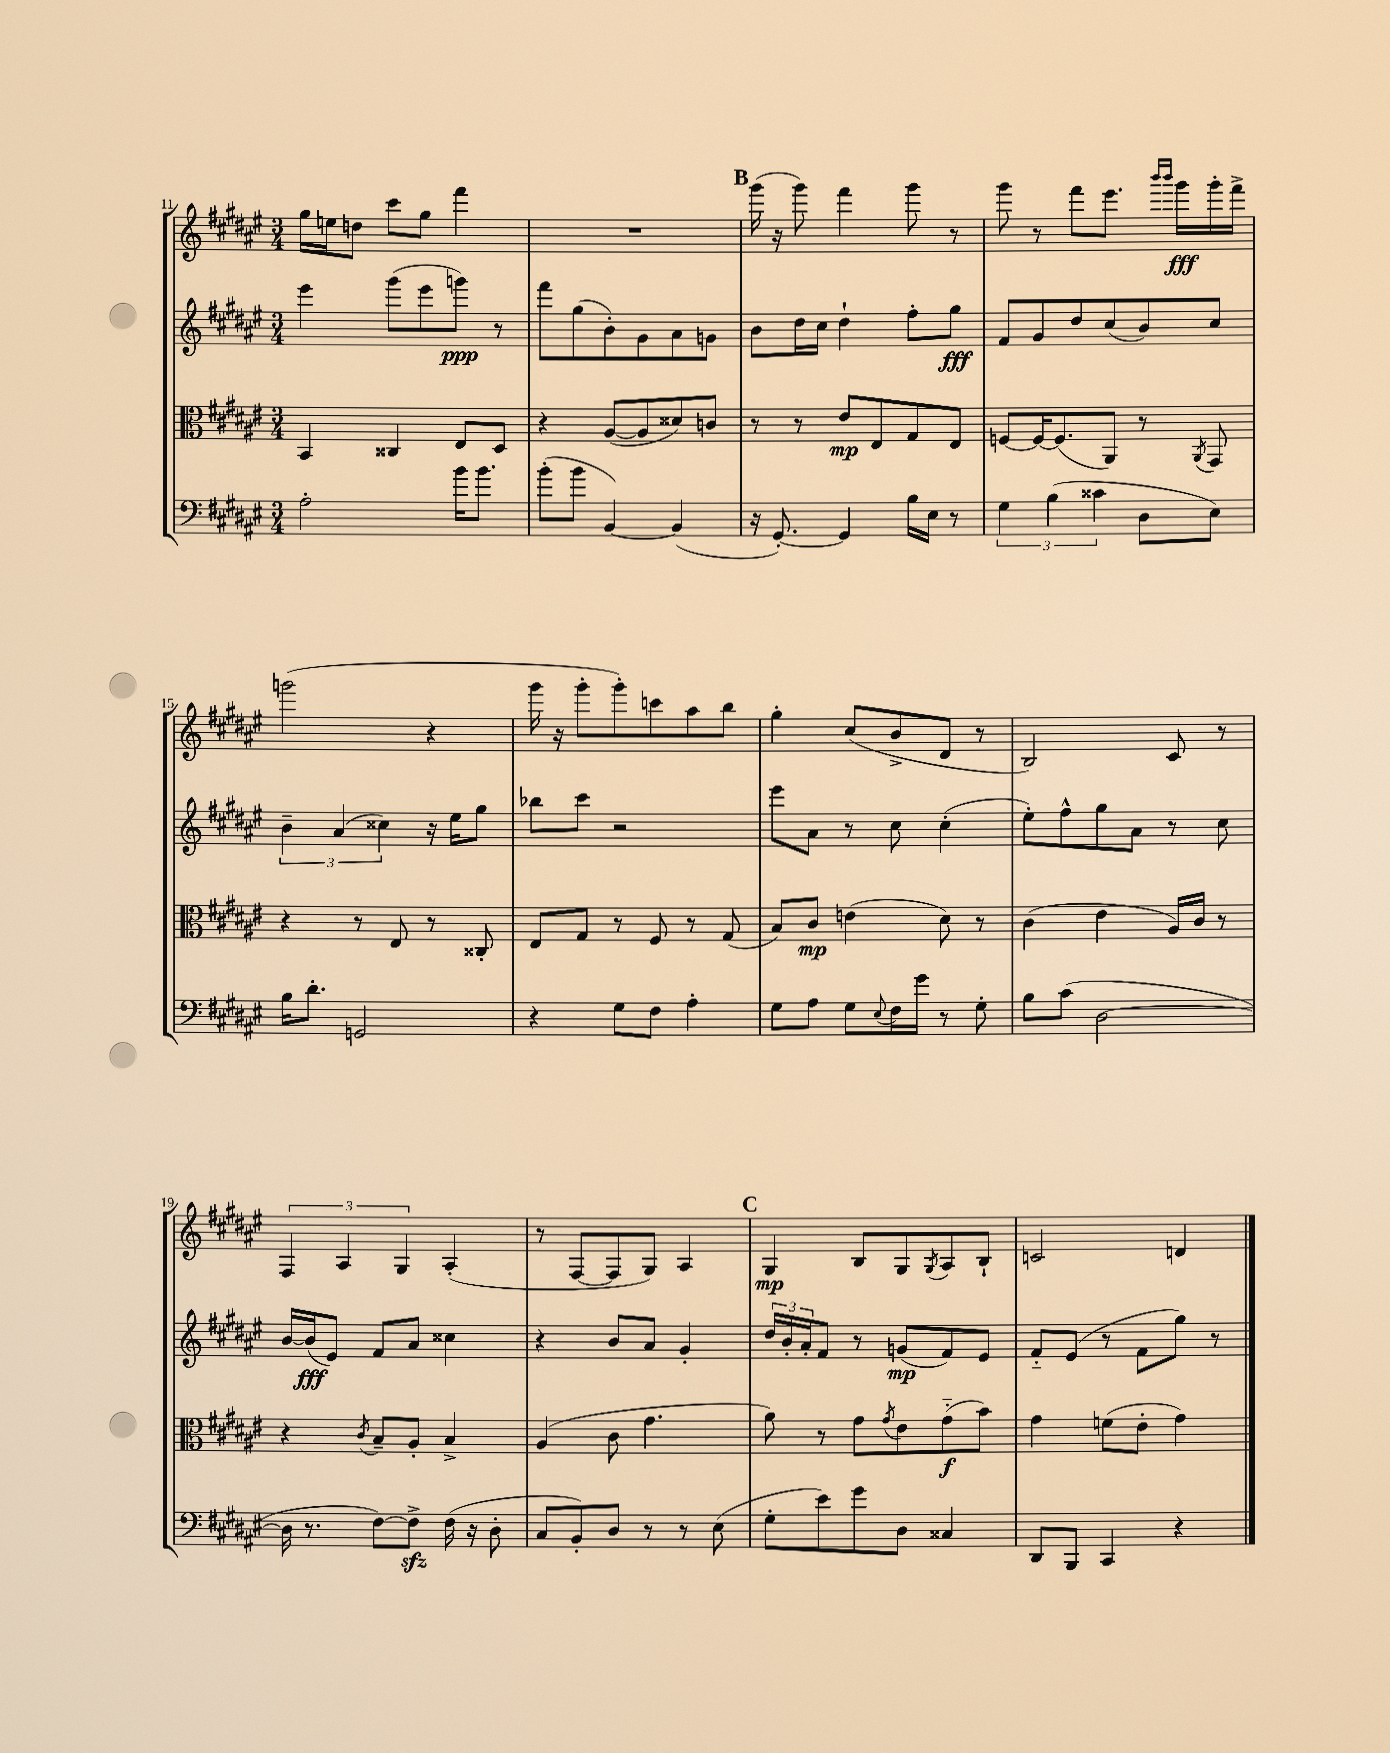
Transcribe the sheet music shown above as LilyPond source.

<<
\new StaffGroup <<
\new Staff = "s0" {
    \clef treble \key fis \major \numericTimeSignature \time 3/4
    gis''16 e''16 d''8 cis'''8 gis''8 fis'''4 |
    R2. |
    \mark \markup { \bold "B" } gis'''16( r16 gis'''8) fis'''4 gis'''8 r8 |
    gis'''8 r8 fis'''8 eis'''8. \grace { b'''16 b'''16 } gis'''16\fff gis'''16-. fis'''16-> |
    g'''2( r4 |
    gis'''16 r16 gis'''8-. gis'''8-.) c'''8 ais''8 b''8 |
    gis''4-. cis''8( b'8-> dis'8 r8 |
    b2) cis'8 r8 |
    \tuplet 3/2 { fis4 ais4 gis4 } ais4-.( |
    r8 fis8~ fis8 gis8) ais4 |
    \mark \markup { \bold "C" } gis4\mp b8 gis8 \acciaccatura { gis8 } ais8 b8-! |
    c'2 d'4 \bar "|." |
}
\new Staff = "s1" {
    \clef treble \key fis \major \numericTimeSignature \time 3/4
    eis'''4 gis'''8( eis'''8 g'''8\ppp) r8 |
    fis'''8 gis''8( b'8-.) gis'8 ais'8 g'8 |
    \mark \markup { \bold "B" } b'8 dis''16 cis''16 dis''4-! fis''8-. gis''8\fff |
    fis'8 gis'8 dis''8 cis''8( b'8) cis''8 |
    \tuplet 3/2 { b'4-- ais'4( cisis''4) } r16 eis''16 gis''8 |
    bes''8 cis'''8 r2 |
    eis'''8 ais'8 r8 cis''8 cis''4-.( |
    eis''8-.) fis''8-^ gis''8 ais'8 r8 cis''8 |
    b'16~ b'16\fff( eis'8) fis'8 ais'8 cisis''4 |
    r4 b'8 ais'8 gis'4-. |
    \mark \markup { \bold "C" } \tuplet 3/2 { dis''16 b'16-. ais'16-. } fis'8 r8 g'8\mp( fis'8) eis'8 |
    fis'8-_ eis'8( r8 fis'8 gis''8) r8 \bar "|." |
}
\new Staff = "s2" {
    \clef alto \key fis \major \numericTimeSignature \time 3/4
    b,4 cisis4 eis8 dis8 |
    r4 ais8~( ais8 disis'8) c'8 |
    \mark \markup { \bold "B" } r8 r8 eis'8\mp eis8 gis8 eis8 |
    f8~ f16~ f8.( ais,8) r8 \acciaccatura { ais,8 } gis,8 |
    r4 r8 eis8 r8 cisis8-. |
    eis8 gis8 r8 fis8 r8 gis8( |
    b8) cis'8\mp e'4( dis'8) r8 |
    cis'4( eis'4 ais16) cis'16 r8 |
    r4 \acciaccatura { cis'8 } b8-- ais8-. b4-> |
    ais4( cis'8 gis'4. |
    \mark \markup { \bold "C" } ais'8) r8 gis'8 \acciaccatura { gis'8 } eis'8 gis'8-_\f( b'8) |
    gis'4 f'8( eis'8-. gis'4) \bar "|." |
}
\new Staff = "s3" {
    \clef bass \key fis \major \numericTimeSignature \time 3/4
    ais2-. b'16 b'8. |
    b'8-.( b'8 b,4~) b,4( |
    \mark \markup { \bold "B" } r16 gis,8.~-.) gis,4 b16 eis16 r8 |
    \tuplet 3/2 { gis4 b4( cisis'4 } dis8 eis8) |
    b16 dis'8.-. g,2 |
    r4 gis8 fis8 ais4-. |
    gis8 ais8 gis8 \appoggiatura { eis8 } fis16 gis'16 r8 gis8-. |
    b8 cis'8( dis2~ |
    dis16 r8. fis8~) fis8->\sfz fis16( r16 dis8-. |
    cis8 b,8-.) dis8 r8 r8 eis8( |
    \mark \markup { \bold "C" } gis8-. eis'8) gis'8 dis8 cisis4 |
    dis,8 b,,8 cis,4 r4 \bar "|." |
}
>>
>>
\layout { \context { \Score currentBarNumber = #11 } }
